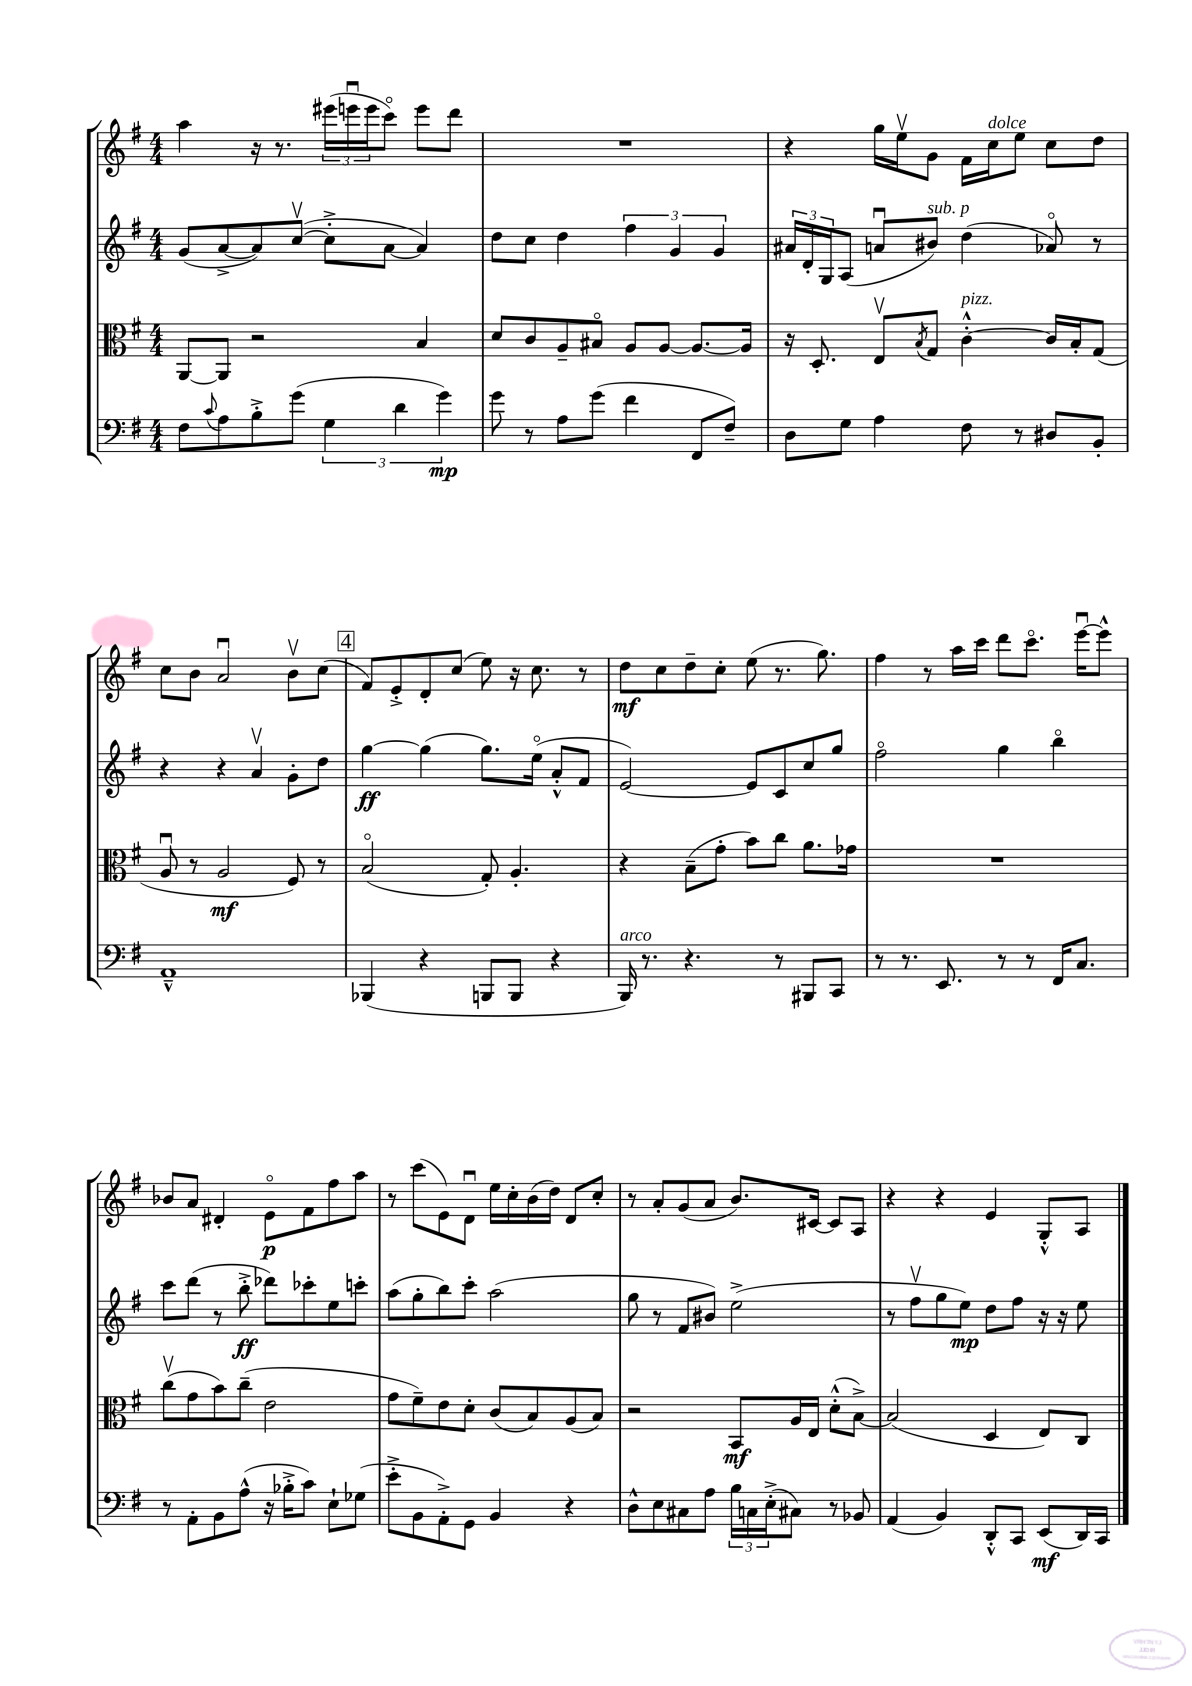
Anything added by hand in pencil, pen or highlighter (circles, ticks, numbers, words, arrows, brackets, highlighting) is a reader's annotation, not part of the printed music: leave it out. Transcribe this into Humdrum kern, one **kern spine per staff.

**kern	**dynam	**kern	**dynam	**kern	**dynam	**kern	**dynam
*part4	*part4	*part3	*part3	*part2	*part2	*part1	*part1
*staff4	*staff4	*staff3	*staff3	*staff2	*staff2	*staff1	*staff1
*clefF4	*	*clefC3	*	*clefG2	*	*clefG2	*
*k[f#]	*	*k[f#]	*	*k[f#]	*	*k[f#]	*
*M4/4	*	*M4/4	*	*M4/4	*	*M4/4	*
=139	=139	=139	=139	=139	=139	=139	=139
8F#\L	.	[8AA/L	.	(8g/L	.	4aa\	.
8qqc/	.	.	.	.	.	.	.
8A\	.	8AA/J]	.	[8a^/	.	.	.
8B'^\	.	2r	.	8a/])	.	16r	.
.	.	.	.	.	.	8.r	.
(8g\J	.	.	.	([8ccv/J	.	.	.
6G\	.	.	.	8cc'^\L]	.	(24eee#X\LL	.
.	.	.	.	.	.	24eeenu\	.
.	.	.	.	.	.	24eee\J	.
.	.	.	.	[8a\J	.	8ccc\J)	.
6d\	.	.	.	.	.	.	.
.	.	4B/	.	4a/])	.	8eee\L	.
6g\)	mp	.	.	.	.	.	.
.	.	.	.	.	.	8ddd\J	.
=140	=140	=140	=140	=140	=140	=140	=140
8g\	.	8d/L	.	8dd\L	.	1r	.
8r	.	8c/	.	8cc\J	.	.	.
8A\L	.	8A~/	.	4dd\	.	.	.
(8g\J	.	8B#X/J	.	.	.	.	.
4f#\	.	8A/L	.	6ff#\	.	.	.
.	.	[8A/J	.	.	.	.	.
.	.	.	.	6g/	.	.	.
8FF#/L	.	8.A/L_	.	.	.	.	.
.	.	.	.	6g/	.	.	.
8F#~/J)	.	.	.	.	.	.	.
.	.	16A/Jk]	.	.	.	.	.
=141	=141	=141	=141	=141	=141	=141	=141
8D\L	.	16r	.	24a#X/LL	.	4r	.
.	.	.	.	24d'/	.	.	.
.	.	8.D'/	.	.	.	.	.
.	.	.	.	24G/J	.	.	.
8G\J	.	.	.	(8A/J	.	.	.
4A\	.	8Ev/L	.	8anu/L	.	16gg\LL	.
.	.	.	.	.	.	16eev\J	.
.	.	8qB/	.	.	.	.	.
!	!	!	!	!LO:TX:a:i:t=sub. p	!	!	!
.	.	8G/J	.	8b#X/J)	.	8g\J	.
!	!	!LO:TX:a:i:t=pizz.	!	!	!	!	!
8F#\	.	[4c'^^\	.	(4dd\	.	16f#\LL	.
!	!	!	!	!	!	!LO:TX:a:i:t=dolce	!
.	.	.	.	.	.	16cc\J	.
8r	.	.	.	.	.	8ee\J	.
8D#X/L	.	16c/LL]	.	8a-X/)	.	8cc\L	.
.	.	16B'/J	.	.	.	.	.
8BB'/J	.	(8G/J	.	8r	.	8dd\J	.
!!LO:LB:g=z
=142	=142	=142	=142	=142	=142	=142	=142
1AA~^^	.	8Au/	.	4r	.	8cc\L	.
.	.	8r	.	.	.	8b\J	.
.	.	2A/	mf	4r	.	2au/	.
.	.	.	.	4av/	.	.	.
.	.	8F#/)	.	8g'\L	.	8bv\L	.
.	.	8r	.	8dd\J	.	(8cc\J	.
!!LO:REH:place=s1:t=4
=143	=143	=143	=143	=143	=143	=143	=143
(4BBB-X/	.	(2B/	.	[4gg\	ff	8f#/L)	.
.	.	.	.	.	.	8e'^/	.
4r	.	.	.	(4gg\]	.	8d'/	.
.	.	.	.	.	.	(8cc/J	.
8BBBn/L	.	8G'/)	.	8.gg\L)	.	8ee\)	.
8BBB/J	.	4.A'/	.	.	.	16r	.
.	.	.	.	(16ee\Jk	.	8.cc\	.
4r	.	.	.	8a'^^/L	.	.	.
.	.	.	.	8f#/J	.	8r	.
=144	=144	=144	=144	=144	=144	=144	=144
!LO:TX:a:i:t=arco	!	!	!	!	!	!	!
16BBB/)	.	4r	.	[2e/)	.	8dd\L	mf
8.r	.	.	.	.	.	.	.
.	.	.	.	.	.	8cc\	.
4.r	.	(8B~\L	.	.	.	8dd~\	.
.	.	8g'\J	.	.	.	8cc'\J	.
.	.	8b\L)	.	8e/L]	.	(8ee\	.
8r	.	8cc\J	.	8c/	.	8.r	.
8BBB#X/L	.	8.a\L	.	8cc/	.	.	.
.	.	.	.	.	.	8.gg\)	.
8CC/J	.	.	.	8gg/J	.	.	.
.	.	16g-X\Jk	.	.	.	.	.
=145	=145	=145	=145	=145	=145	=145	=145
8r	.	1r	.	2ff#\	.	4ff#\	.
8.r	.	.	.	.	.	.	.
.	.	.	.	.	.	8r	.
8.EE/	.	.	.	.	.	.	.
.	.	.	.	.	.	16aa\LL	.
.	.	.	.	.	.	16ccc\JJ	.
8r	.	.	.	4gg\	.	8ddd\L	.
8r	.	.	.	.	.	8.ccc\J	.
16FF#/KL	.	.	.	4bb\	.	.	.
8.C/J	.	.	.	.	.	[16eeeu\KL	.
.	.	.	.	.	.	8eee^^\J]	.
!!LO:LB:g=z
=146	=146	=146	=146	=146	=146	=146	=146
8r	.	(8ccv\L	.	8ccc\L	.	8b-X/L	.
8AA'\L	.	8g\	.	(8ddd\J	.	8a/J	.
8BB\	.	8b\)	.	8r	.	4d#X'/	.
(8A^^\J	.	(8cc~\J	.	8bb'^\	ff	.	.
16r	.	2e\	.	8ddd-X\L)	.	8e\L	p
16B-X'^\KL	.	.	.	.	.	.	.
8c\J)	.	.	.	8ccc-X'\	.	8f#\	.
8E`\L	.	.	.	8ee\	.	8ff#\	.
(8G-X\J	.	.	.	8cccn'\J	.	8aa\J	.
=147	=147	=147	=147	=147	=147	=147	=147
8e'^\L	.	8g\L	.	(8aa\L	.	8r	.
8BB\	.	8f#~\)	.	8gg'\	.	(8ccc\L	.
8AA'^\)	.	8e\	.	8bb\)	.	8e\)	.
8GG\J	.	8d'\J	.	8ccc'\J	.	8du\J	.
4BB/	.	(8c/L	.	(2aa\	.	16ee\LL	.
.	.	.	.	.	.	16cc'\	.
.	.	8B/)	.	.	.	(16b\	.
.	.	.	.	.	.	16dd\JJ)	.
4r	.	(8A/	.	.	.	8d/L	.
.	.	8B/J)	.	.	.	8cc'/J	.
=148	=148	=148	=148	=148	=148	=148	=148
8D^^\L	.	2r	.	8gg\	.	8r	.
8E\	.	.	.	8r	.	8a'/L	.
8C#X\	.	.	.	8f#/L	.	(8g/	.
8A\J	.	.	.	8b#X/J)	.	8a/J	.
24B\LL	.	8BB/L	mf	(2ee^\	.	8.b/L)	.
24Cn\	.	.	.	.	.	.	.
(24E'^\J	.	.	.	.	.	.	.
8C#X\J)	.	16A/L	.	.	.	.	.
.	.	16E/JJ	.	.	.	[16c#X/Jk	.
8r	.	(8d'^^\L	.	.	.	8c#/L]	.
8BB-X/	.	[8B^\J)	.	.	.	8A/J	.
=149	=149	=149	=149	=149	=149	=149	=149
(4AA/	.	(2B/]	.	8r	.	4r	.
.	.	.	.	8ff#v\L	.	.	.
4BB/)	.	.	.	8gg\	.	4r	.
.	.	.	.	8ee\J)	mp	.	.
8DD'^^/L	.	4D/	.	8dd\L	.	4e/	.
8CC/J	.	.	.	8ff#\J	.	.	.
(8EE/L	mf	8E/L)	.	16r	.	8G'^^/L	.
.	.	.	.	16r	.	.	.
16DD/L)	.	8C/J	.	8ee\	.	8A/J	.
16CC/JJ	.	.	.	.	.	.	.
==	==	==	==	==	==	==	==
*-	*-	*-	*-	*-	*-	*-	*-
